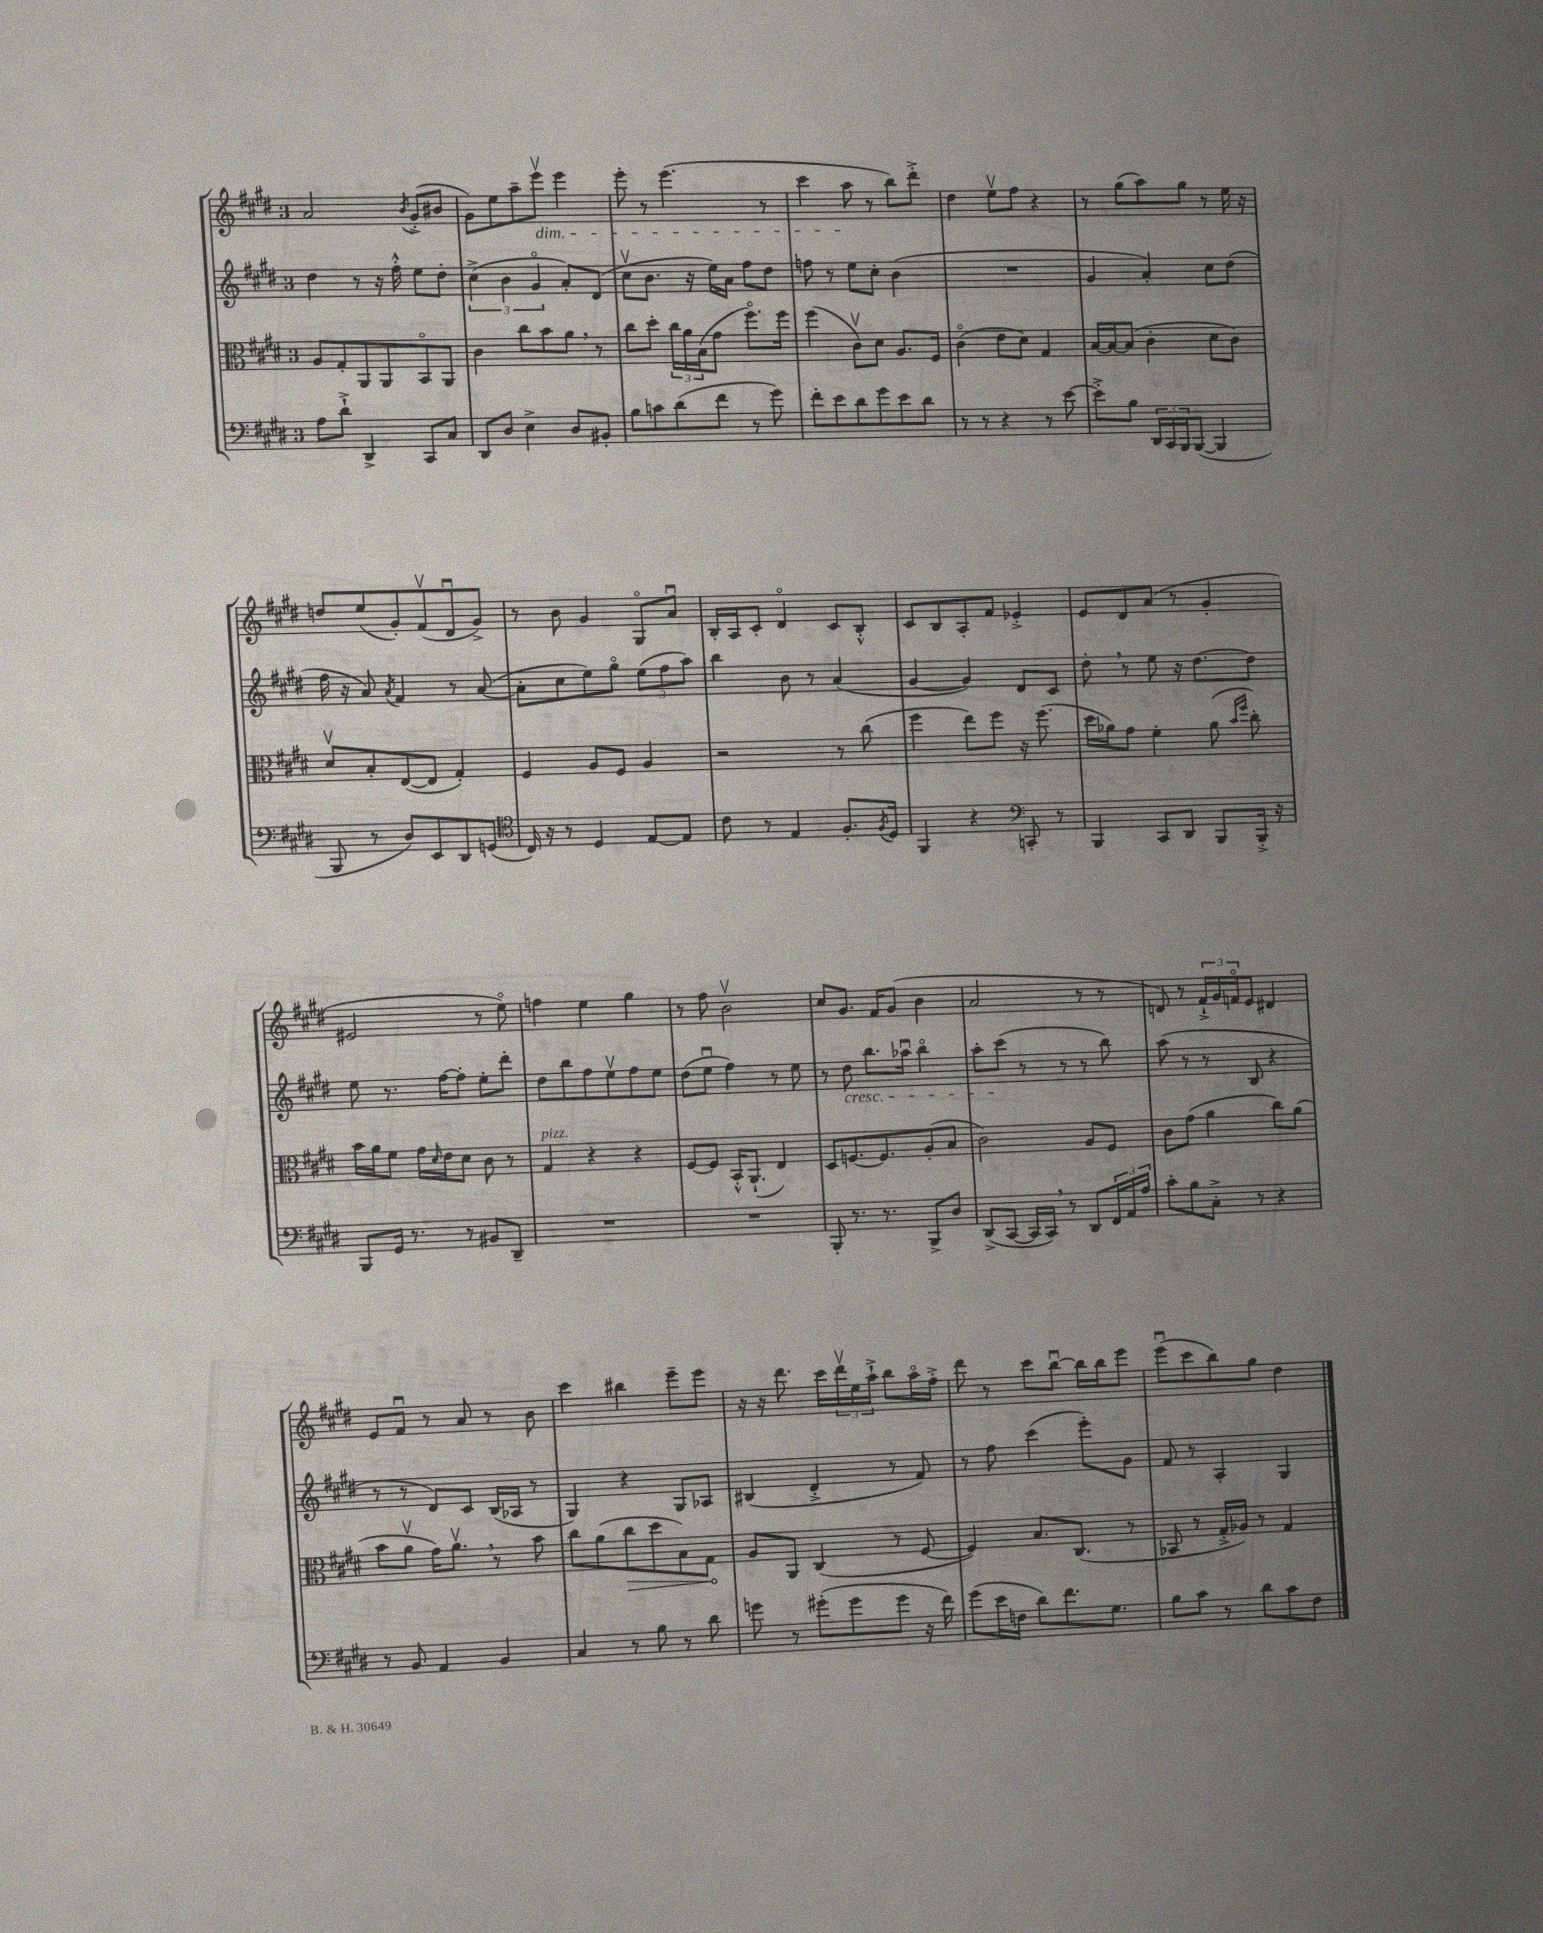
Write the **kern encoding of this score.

**kern	**kern	**kern	**kern
*staff4	*staff3	*staff2	*staff1
*clefF4	*clefC3	*clefG2	*clefG2
*k[f#c#g#d#]	*k[f#c#g#d#]	*k[f#c#g#d#]	*k[f#c#g#d#]
*M3/4	*M3/4	*M3/4	*M3/4
8A	8A	4dd#	2a
8d#`^	8G#'	.	.
4DD#^	8AA	8r	.
.	8AA	16r	.
.	.	16ff#'^^	.
.	.	.	8qb
8CC#	8BBo	8ee	(8g#'^
8C#	8AA	8dd#'	8b#
=	=	=	=
8DD#	4c#	(6cc#^	8g#)
8D#	.	.	8ee
.	.	6b	.
4E^	8cc#	.	8aa~
.	.	6g#o	.
.	8b	.	8eeev
8D#	8a	8a')	4eee
8BB#'	8r	(8d#	.
=	=	=	=
8B	8cc#	8cc#v	8eee'
8c	8dd#'	8.b	8r
(8d#	24cc#	.	(4.eee
.	24a	.	.
.	.	16r	.
.	(24B	.	.
8f#	8g#	16ee)	.
.	.	16a	.
8r	8.ff#o)	8ff#	.
8g#)	.	8dd#	8r
.	16ff#	.	.
=	=	=	=
8f#'	(4ff#	8ff	4ccc#
8e	.	8r	.
8d#	8c#v)	8ee	8aa
8g#	8d#	8cc#'	8r
8e	8.A	(4b	8bb)
8d#	.	.	8ddd#'^
.	16F#	.	.
=	=	=	=
8r	(4c#o	2.r	4dd#
8r	.	.	.
4r	8e	.	8eev
.	8d#)	.	8ff#
8r	4G#	.	4r
[8e	.	.	.
=	=	=	=
8e'^]	[16B	4g#	8r
.	16B_	.	.
8B	(8B]	.	(8gg#
24DD#	4c#'	4a')	8aa)
24CC#	.	.	.
24BBB	.	.	.
([8BBB	.	.	8gg#
4BBB]	8d#	8cc#	8r
.	8c#)	(8dd#	16ee
.	.	.	16r
=	=	=	=
8BBB	8d#v	16ff#	8dd
.	.	16r	.
8r	8B'	8a)	(8ee
.	.	8qa	.
8D#)	([8E	4f#	8g#')
8EE	8E]	.	(8f#v
8DD#	4G#')	8r	8d#u
(8GG	.	([8a	8g#^)
=	=	=	=
*clefC4	*	*	*
16C#)	4F#	8a']	8r
16r	.	.	.
8r	.	8cc#	8b
4D#	8A	8ee)	4g#
.	8F#	8gg#o	.
[8E	4A	(12ee	8G#o
.	.	12ff#	.
8E]	.	.	8au
.	.	12aa)	.
=	=	=	=
8c#	2r	4bb	16B'
.	.	.	16A
8r	.	.	8c#'
4E	.	8b	4d#o
.	.	8r	.
8.F#'	8r	(4a	8c#
.	(8cc#	.	8B'^^
8qF#	.	.	.
16D#	.	.	.
=	=	=	=
4FF#	4ff#	[4g#	8c#
.	.	.	8B
4r	8ee)	4g#])	8A'
.	8ff#	.	8f#
*clefF4	*	*	*
8CC'	16r	8d#	4e-'^
.	(8.ff#	.	.
8r	.	8c#	.
=	=	=	=
4BBB	16dd#	8dd#'	8e
.	16a-)	.	.
.	8g#	8r	8d#
8CC#	4f#'	8ee	(8a
8DD#	.	16r	8r
.	.	[8.dd#	.
8BBB	(8a-	.	4g#'
.	16qqb	.	.
.	16qqff#	.	.
16BBB'^	8cc#')	8dd#]	.
16r	.	.	.
=	=	=	=
8BBB	16b	8ee	2e#
.	16a	.	.
16GG#	8f#	8.r	.
8.r	.	.	.
.	16g#	.	.
.	16qqd#	.	.
.	16e	[16ff#	.
8r	8d#	8ff#']	.
8BB#	8c#	8ee'	8r
8DD#~	8r	8ddd#'	8eeo)
=	=	=	=
2.r	4G#	8dd#	4ff
.	.	8bb	.
.	4r	8ff#	4ee
.	.	8eev	.
.	4r	8ff#	4gg#
.	.	8ee	.
=	=	=	=
2.r	[8F#	(8dd#	8r
.	8F#]	8eeu	8ff#
.	16BB'^^	4ff#)	2bv
.	(8.AA`	.	.
.	4E)	8r	.
.	.	8ee	.
=	=	=	=
8BBB'	8D#	8r	8cc#
8.r	[8.F	8dd#	8.g#
.	.	8.bb	.
8.r	8.F]	.	16f#
.	.	.	(8g#
.	.	16aa-u	.
8BBB^	(8A'	4bbo	4b
8D#	8B	.	.
=	=	=	=
(8DD#^	2c#)	8aa'	2a
[8CC#	.	(8ccc#	.
16CC#]	.	8r	.
16CC#)	.	.	.
8r	.	8r	.
8DD#	8A	8r	8r
24FF#	8F#	8bb)	8r
24AA	.	.	.
24A	.	.	.
=	=	=	=
8c#'	8c#	(8aa	8d)
8B	(8g#	8r	8r
8C#'^	4a	8r	24f#`^
.	.	.	24g#
.	.	.	24fo
8r	.	8B	8e
4r	8cc#)	4r	4d#
.	(8a	.	.
=	=	=	=
8r	8b	8r	8e
8BB	8av	8r	8f#u
4AA	16g#)	8d#)	8r
.	8.av	.	.
.	.	8c#	8a
4BB	8r	(16B	8r
.	.	16A-	.
.	8b	8r	8b
=	=	=	=
4C#	8cc#	4G#)	4ccc#
.	(8a	.	.
8r	8cc#	4r	4bb#
8B	8dd#	.	.
8r	8B)	8G#	8eee~
8d#	8G#	8A-	8eee
=	=	=	=
8g	8A	(4B#	16r
.	.	.	16r
8r	8AA	.	8.ddd#
(8g#'	(4C#	4d#'^	.
.	.	.	16ccc#
8g#	.	.	24ddd#v
.	.	.	24ee
.	.	.	24aa`^
8g#	8r	8r	8bb
16r	[8F#	8f#)	16aao
16f#)	.	.	16ff#'^
=	=	=	=
(8g#	4F#])	8r	8ddd#
16e	.	8ff#	8r
16F	.	.	.
8d#)	8.B	(4ccc#	8ccc#
8.f#	.	.	[8bbu
.	(8.C#	.	.
.	.	8eee')	16bb]
8.G#	.	.	16bb
.	8r	8g#	8eee
=	=	=	=
8B	8BB-	8f#	(8eeeu
8c#	8r	8r	8ccc#
8r	16G#'^	4A'	8bb)
.	16A-)	.	.
8d#	8r	.	8gg#
8c#	4G#	4G#	4dd#
8F#	.	.	.
==	==	==	==
*-	*-	*-	*-
